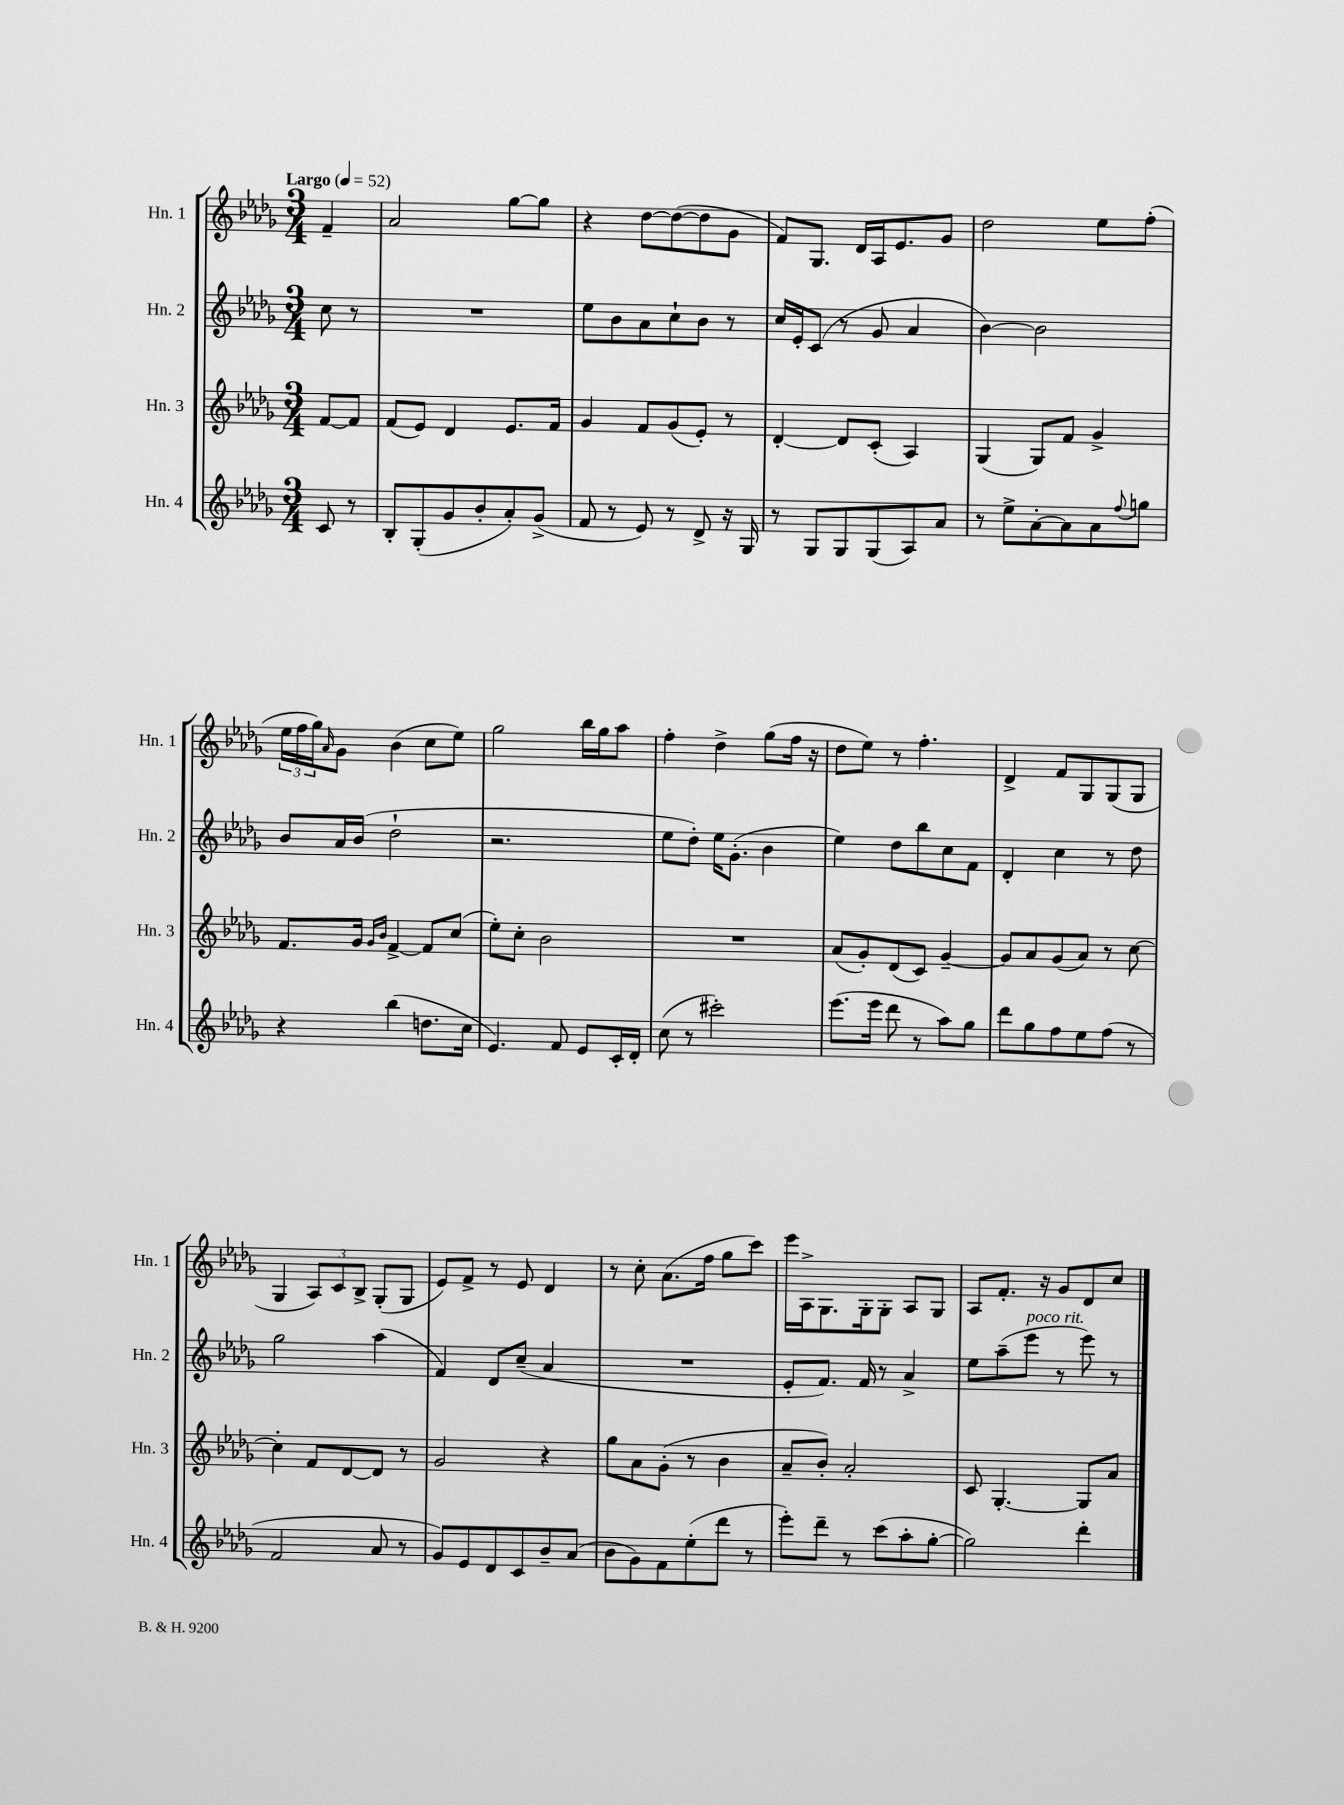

**kern	**kern	**kern	**kern
*staff4	*staff3	*staff2	*staff1
*clefG2	*clefG2	*clefG2	*clefG2
*k[b-e-a-d-g-]	*k[b-e-a-d-g-]	*k[b-e-a-d-g-]	*k[b-e-a-d-g-]
*M3/4	*M3/4	*M3/4	*M3/4
*MM52	*MM52	*MM52	*MM52
8c	[8f	8cc	4f~
8r	8f]	8r	.
=	=	=	=
8B-'	(8f	2.r	2a-
(8G-'	8e-)	.	.
8g-	4d-	.	.
8b-'	.	.	.
8a-')	8.e-	.	[8gg-
(8g-^	.	.	8gg-]
.	16f	.	.
=	=	=	=
8f	4g-	8ee-	4r
8r	.	8b-	.
8e-)	8f	8a-	[8dd-
8r	(8g-	8cc`	(8dd-_
8d-^	8e-')	8b-	8dd-]
16r	8r	8r	8g-
16G-	.	.	.
=	=	=	=
8r	[4d-'	16cc	8f)
.	.	16e-'	.
8G-	.	(8c	8.G-
8G-	8d-]	8r	.
.	.	.	16d-
(8G-	(8c'	8g-	16A-
.	.	.	8.e-
8A-)	4A-)	4a-	.
8a-	.	.	8g-
=	=	=	=
8r	(4G-	[4b-)	2dd-
8ee-^	.	.	.
[8a-'	8G-)	2b-]	.
8a-]	8f	.	.
8a-	4g-^	.	8ee-
8qqff	.	.	.
8gg	.	.	(8ff'
=	=	=	=
4r	8.f	8b-	24ee-
.	.	.	24ff
.	.	.	24gg-)
.	.	.	16qqa-
.	.	16a-	8g-
.	16g-	(16b-	.
.	16qqg-	.	.
.	16qqb-	.	.
(4bb-	[4f^	2dd-`	(4b-
8.dd	8f]	.	8cc
.	(8cc	.	8ee-)
16cc	.	.	.
=	=	=	=
4.e-)	8ee-')	2.r	2gg-
.	8cc'	.	.
.	2b-	.	.
8f	.	.	.
8e-	.	.	16bb-
.	.	.	16gg-
16c'	.	.	8aa-
16d-'	.	.	.
=	=	=	=
(8cc	2.r	8ee-	4ff'
8r	.	8dd-')	.
2ccc#')	.	16ee-	4dd-^
.	.	(8.g-'	.
.	.	4b-	(8gg-
.	.	.	16ff
.	.	.	16r
=	=	=	=
(8.eee-	(8a-	4ee-)	8dd-
.	8g-')	.	8ee-)
16eee-	.	.	.
8ddd-	(8d-	8dd-	8r
8r	8c)	8bb-	4.ff'
8aa-)	[4g-~	8cc	.
8gg-	.	8f	.
=	=	=	=
8ddd-	8g-]	4d-'	4d-^
8gg-	8a-	.	.
8ff	(8g-	4cc	8f
8ee-	8a-)	.	8G-
(8ff	8r	8r	(8G-
8r	[8cc	8dd-	8G-
=	=	=	=
2f	4cc']	2gg-	4G-
.	8f	.	12A-)
.	.	.	12c
.	[8d-	.	.
.	.	.	12B-^
8a-	8d-]	(4aa-	(8G-'
8r	8r	.	8G-
=	=	=	=
8g-)	2g-	4f)	8e-)
8e-	.	.	8f^
8d-	.	8d-	8r
8c	.	(8cc~	8e-
8b-~	4r	4a-	4d-
(8a-	.	.	.
=	=	=	=
8b-	8gg-	2.r	8r
8g-)	8a-	.	8cc'
8f	(8g-'	.	(8.a-
(8ee-'	8r	.	.
.	.	.	16ff
8ddd-	4b-	.	8gg-
8r	.	.	8ccc)
=	=	=	=
8eee-')	8a-~	8e-'	16eee-
.	.	.	16A-^
8ddd-~	8b-')	8.f)	8.G-
8r	2a-'	.	.
.	.	16f	16G-'
(8ccc	.	8r	8G-'
8aa-'	.	4a-^	8A-
[8gg-'	.	.	8G-
=	=	=	=
2gg-])	8c	8ee-	8A-
.	[4.G-'	(8aa-~	8.f'
.	.	8eee-	.
.	.	.	16r
.	.	8r	8g-
4ddd-'	8G-]	8eee-)	8d-
.	8a-	8r	8cc
==	==	==	==
*-	*-	*-	*-
